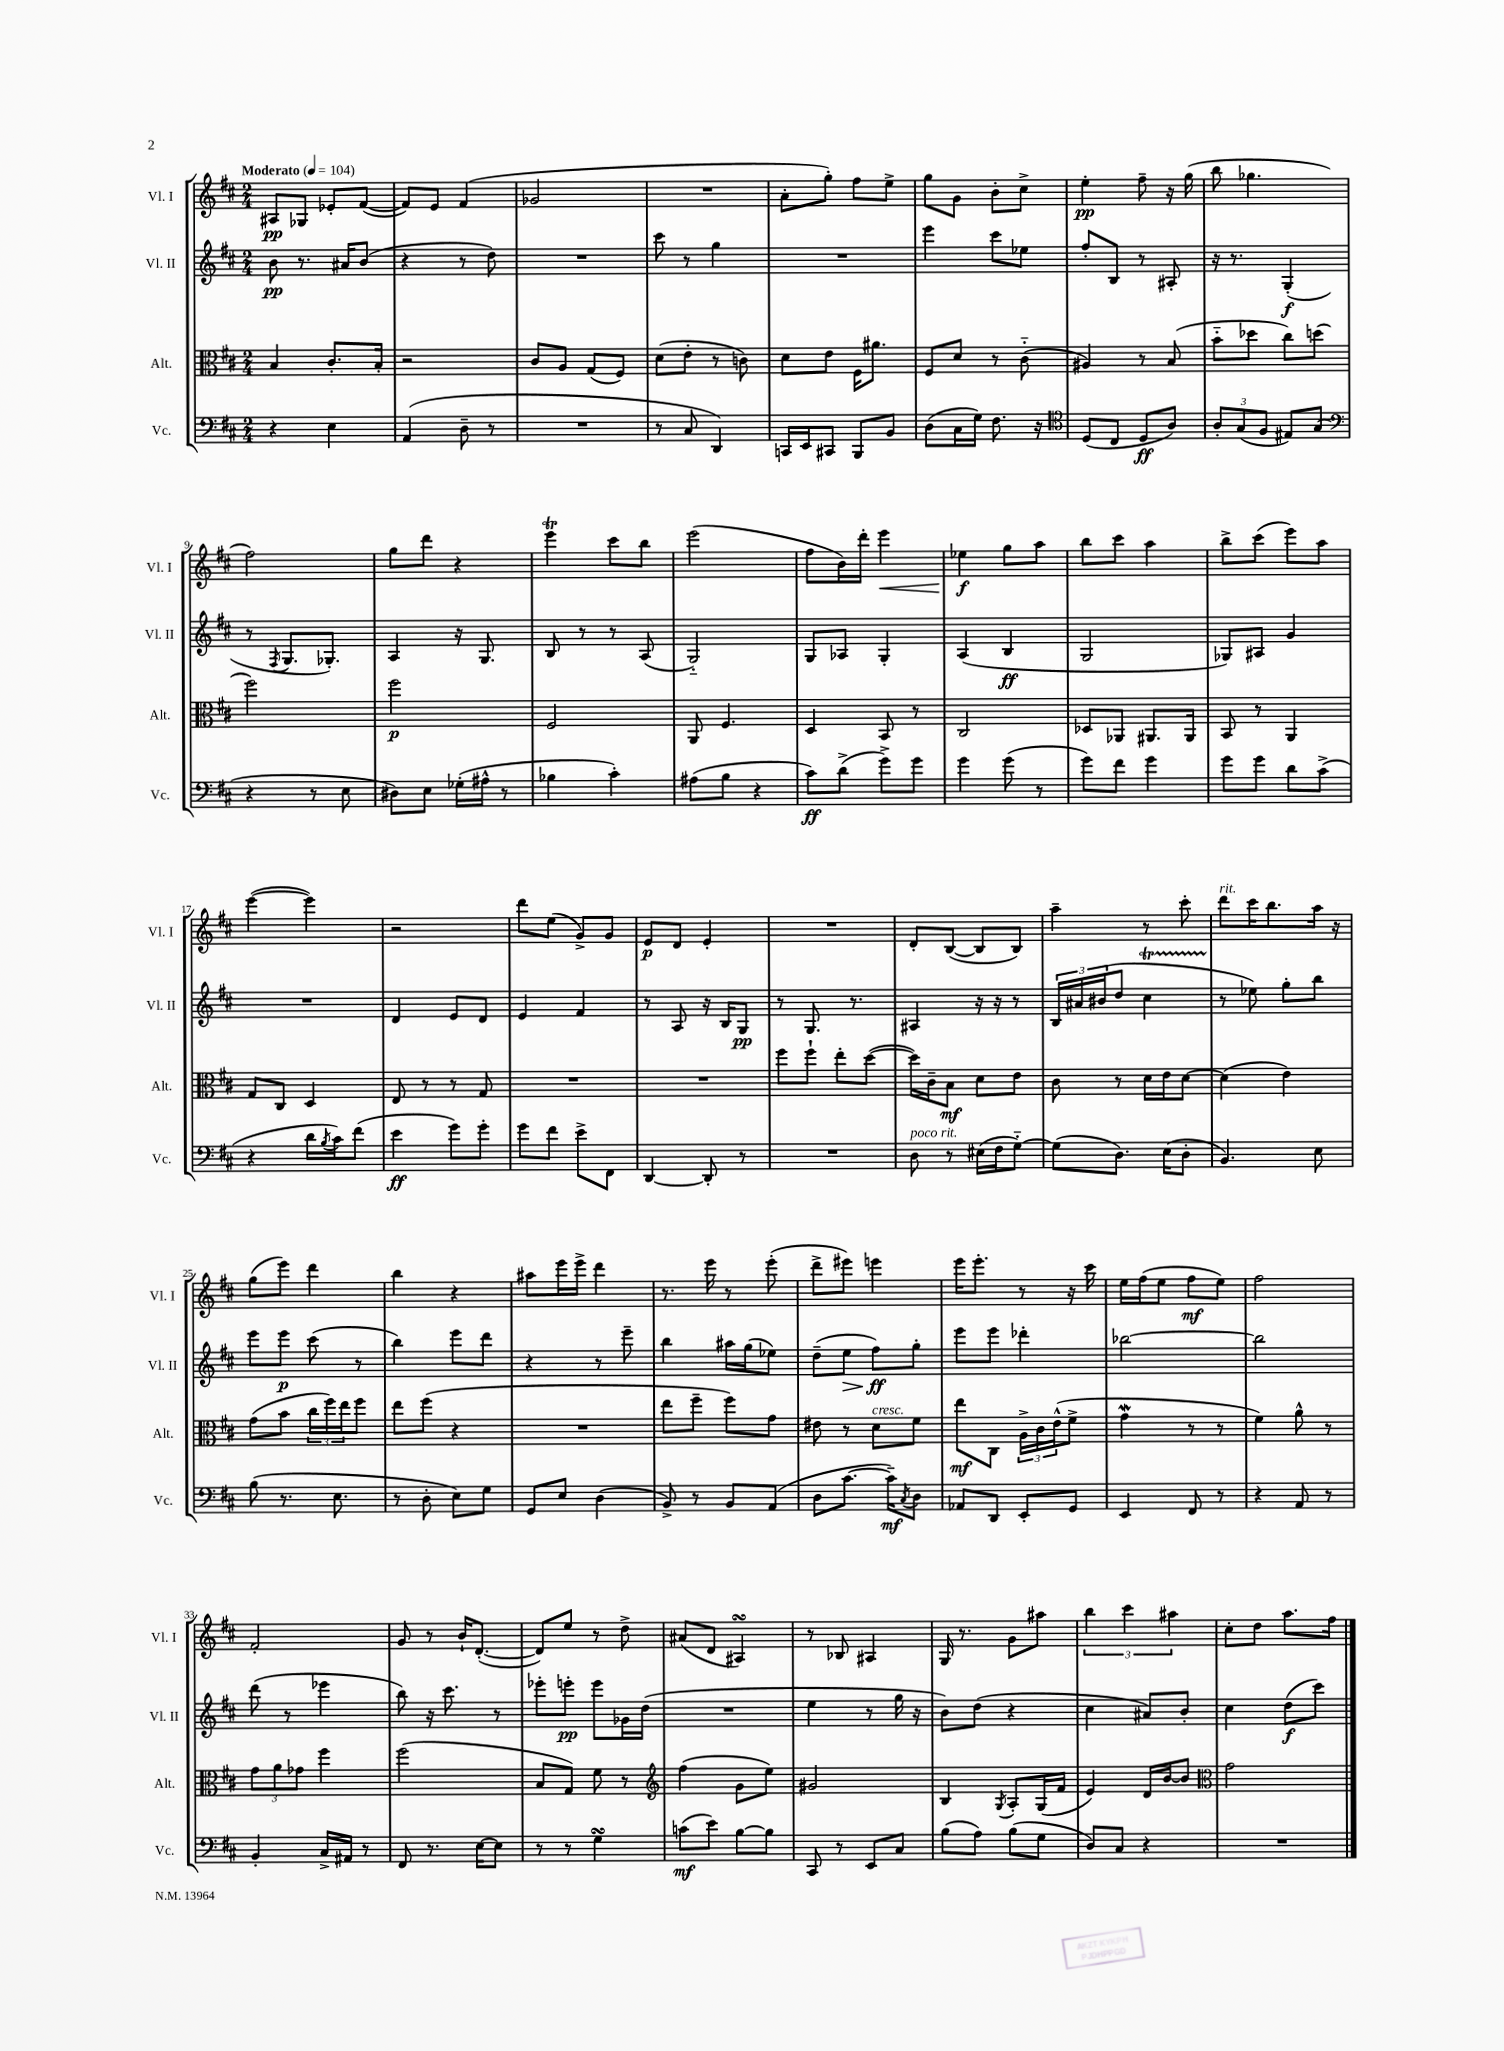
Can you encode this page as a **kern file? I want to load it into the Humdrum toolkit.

**kern	**kern	**kern	**kern
*staff4	*staff3	*staff2	*staff1
*clefF4	*clefC3	*clefG2	*clefG2
*k[f#c#]	*k[f#c#]	*k[f#c#]	*k[f#c#]
*M2/4	*M2/4	*M2/4	*M2/4
*MM104	*MM104	*MM104	*MM104
4r	4B	8b	8A#
.	.	8.r	8G-
4E	8.c#'	.	8e-'
.	.	16a#	.
.	.	(8b	([8f#
.	16B'	.	.
=	=	=	=
(4AA	2r	4r	8f#])
.	.	.	8e
8D~	.	8r	(4f#
8r	.	8dd)	.
=	=	=	=
2r	8c#	2r	2g-
.	8A	.	.
.	(8G	.	.
.	8F#)	.	.
=	=	=	=
8r	(8d	8ccc#	2r
8C#	8e'	8r	.
4DD)	8r	4gg	.
.	8c)	.	.
=	=	=	=
16CC	8d	2r	8a'
16EE	.	.	.
8CC#	8e	.	8gg')
8BBB	16F#	.	8ff#
.	8.a#	.	.
8BB	.	.	8ee^
=	=	=	=
(8D	8F#	4eee	8gg
16C#	8d	.	8g
16G)	.	.	.
8.F#	8r	8ccc#	8b'
.	(8c#'~	8ee-	8cc#^
16r	.	.	.
=	=	=	=
*clefC4	*	*	*
(8D	4A#)	8ff#'	4ee'
8C#	.	8B	.
8D	8r	8r	8ff#~
8A)	(8B	8A#'	16r
.	.	.	(16gg
=	=	=	=
12A'	8b'~	16r	8bb
.	.	8.r	.
(12G	.	.	.
.	8dd-	.	4.gg-
12F#	.	.	.
8E#)	8cc#)	(4G'	.
(8G	(8dd	.	.
=	=	=	=
*clefF4	*	*	*
4r	2ff#)	8r	2ff#)
.	.	8qF#	.
.	.	8.G	.
8r	.	.	.
.	.	8.G-')	.
8E	.	.	.
=	=	=	=
8D#)	2ff#	4A	8gg
8E	.	.	8ddd
(16G-'	.	16r	4r
16A#^^	.	8.G	.
8r	.	.	.
=	=	=	=
4B-	2F#	8B	4eee
.	.	8r	.
4c#')	.	8r	8ccc#
.	.	(8A	8bb
=	=	=	=
(8A#	8AA	2G'~)	(2eee
8B	4.F#	.	.
4r	.	.	.
=	=	=	=
8c#)	4D	8G	8ff#
(8d^	.	8A-	16b)
.	.	.	16ddd'
8g^)	8BB	4G'	4eee
8g	8r	.	.
=	=	=	=
4g	2C#	(4A	4ee-
(8g	.	4B	8gg
8r	.	.	8aa
=	=	=	=
8g)	8D-	2G	8bb
8f#	8AA-	.	8ccc#
4g	8.AA#	.	4aa
.	16AA#	.	.
=	=	=	=
8g	8BB	8G-)	8bb^
8g	8r	8A#	(8ccc#
8d	4AA	4g	8eee)
(8c#^	.	.	8aa
=	=	=	=
4r	8G	2r	([4eee
.	8C#	.	.
16d	4D	.	4eee])
8qB	.	.	.
16c#)	.	.	.
(8f#	.	.	.
=	=	=	=
4e	8E	4d	2r
.	8r	.	.
8g)	8r	8e	.
8g'	8G	8d	.
=	=	=	=
8g	2r	4e	8ddd
8f#	.	.	(8ee
8e^	.	4f#	8g^)
8FF#	.	.	8g
=	=	=	=
[4DD	2r	8r	8e
.	.	8A	8d
8DD']	.	16r	4e'
.	.	16B	.
8r	.	8G	.
=	=	=	=
2r	8ff#	8r	2r
.	8ff#`	8.G	.
.	8ee'	.	.
.	.	8.r	.
.	([8dd	.	.
=	=	=	=
8D	16dd])	4A#	8d'
.	16c#~	.	.
8r	8B	.	([8B
(16E#	8d	16r	8B]
16F#	.	16r	.
[8G'~)	8e	8r	8B)
=	=	=	=
(8G]	8c#	24B	4aa~
.	.	24a#	.
.	.	(24b#	.
8.D)	8r	8dd	.
.	16d	4cc#	8r
(16E	16e	.	.
8D'	[8d	.	8ccc#'
=	=	=	=
4.BB)	(4d]	8r	8ddd
.	.	8ee-)	16ccc#
.	.	.	8.bb
.	4e)	8gg'	.
8E	.	8bb	16aa
.	.	.	16r
=	=	=	=
(8B	(8g	8eee	(8gg
8.r	8b	8eee	8eee)
.	24cc#	(8ccc#	4ddd
.	24ff#)	.	.
8.E	.	.	.
.	24ee	.	.
.	8ff#	8r	.
=	=	=	=
8r	8ee	4bb)	4bb
8D'	(8ff#	.	.
8E)	4r	8eee	4r
8G	.	8ddd	.
=	=	=	=
8GG	2r	4r	8aa#
8E	.	.	16eee
.	.	.	16eee^
(4D	.	8r	4ddd
.	.	8eee~	.
=	=	=	=
8BB^)	8ee	4bb	8.r
8r	8ff#~	.	.
.	.	.	16eee
8BB	8ff#)	16aa#	8r
.	.	(16gg	.
(8AA	8g	8ee-)	(8eee'
=	=	=	=
8D	8e#	(8dd~	8ddd^
[8.c#	8r	8ee	8eee#)
.	8d	8ff#)	4eee
16c#~])	.	.	.
8qC#	.	.	.
8D	8f#	8gg'	.
=	=	=	=
8AA-	8ee	8eee	16eee
.	.	.	8.eee'
8DD	8C#	8eee	.
8EE'	24A^	4ddd-'	8r
.	24c#	.	.
.	(24e^^	.	.
8GG	8f#^	.	16r
.	.	.	16ccc#
=	=	=	=
4EE	4g	[2bb-	16ee
.	.	.	(16ff#
.	.	.	8ee
8FF#	8r	.	8ff#
8r	8r	.	8ee)
=	=	=	=
4r	4f#)	2bb-]	2ff#
8AA	8a^^	.	.
8r	8r	.	.
=	=	=	=
4BB'	12g	(8ddd	2f#'
.	12a	.	.
.	.	8r	.
.	12g-	.	.
16C#^	4ff#	4eee-	.
16AA#	.	.	.
8r	.	.	.
=	=	=	=
8FF#	(2ff#	8bb)	8g
8.r	.	16r	8r
.	.	8.ccc#	.
.	.	.	16b`
[16E	.	.	([8.d'
8E]	.	8r	.
=	=	=	=
8r	8B	8eee-'	8d])
8r	8G)	8eee'	8ee
4G	8f#	8eee	8r
.	8r	16g-	8dd^
.	.	(16dd	.
=	=	=	=
*	*clefG2	*	*
(8c	(4ff#	2r	(8a#
8e)	.	.	8d
[8B	8g	.	4A#)
8B]	8ee)	.	.
=	=	=	=
8CC#	2g#	4ee	8r
8r	.	.	8B-
8EE	.	8r	4A#
8C#	.	16gg	.
.	.	16r	.
=	=	=	=
(8B	4B	8b)	16G
.	.	.	8.r
8A)	.	(8dd	.
.	8qG	.	.
(8B	8A'	4r	8g
8G	(16G	.	8aa#
.	16f#	.	.
=	=	=	=
8D)	4e)	4cc#	6bb
8C#	.	.	.
.	.	.	6ccc#
4r	16d	8a#)	.
.	[16b	.	.
.	.	.	6aa#
.	8b]	8b'	.
=	=	=	=
*	*clefC3	*	*
2r	2g	4cc#	8cc#'
.	.	.	8dd
.	.	(8dd	8.aa
.	.	8ccc#)	.
.	.	.	16ff#
==	==	==	==
*-	*-	*-	*-
